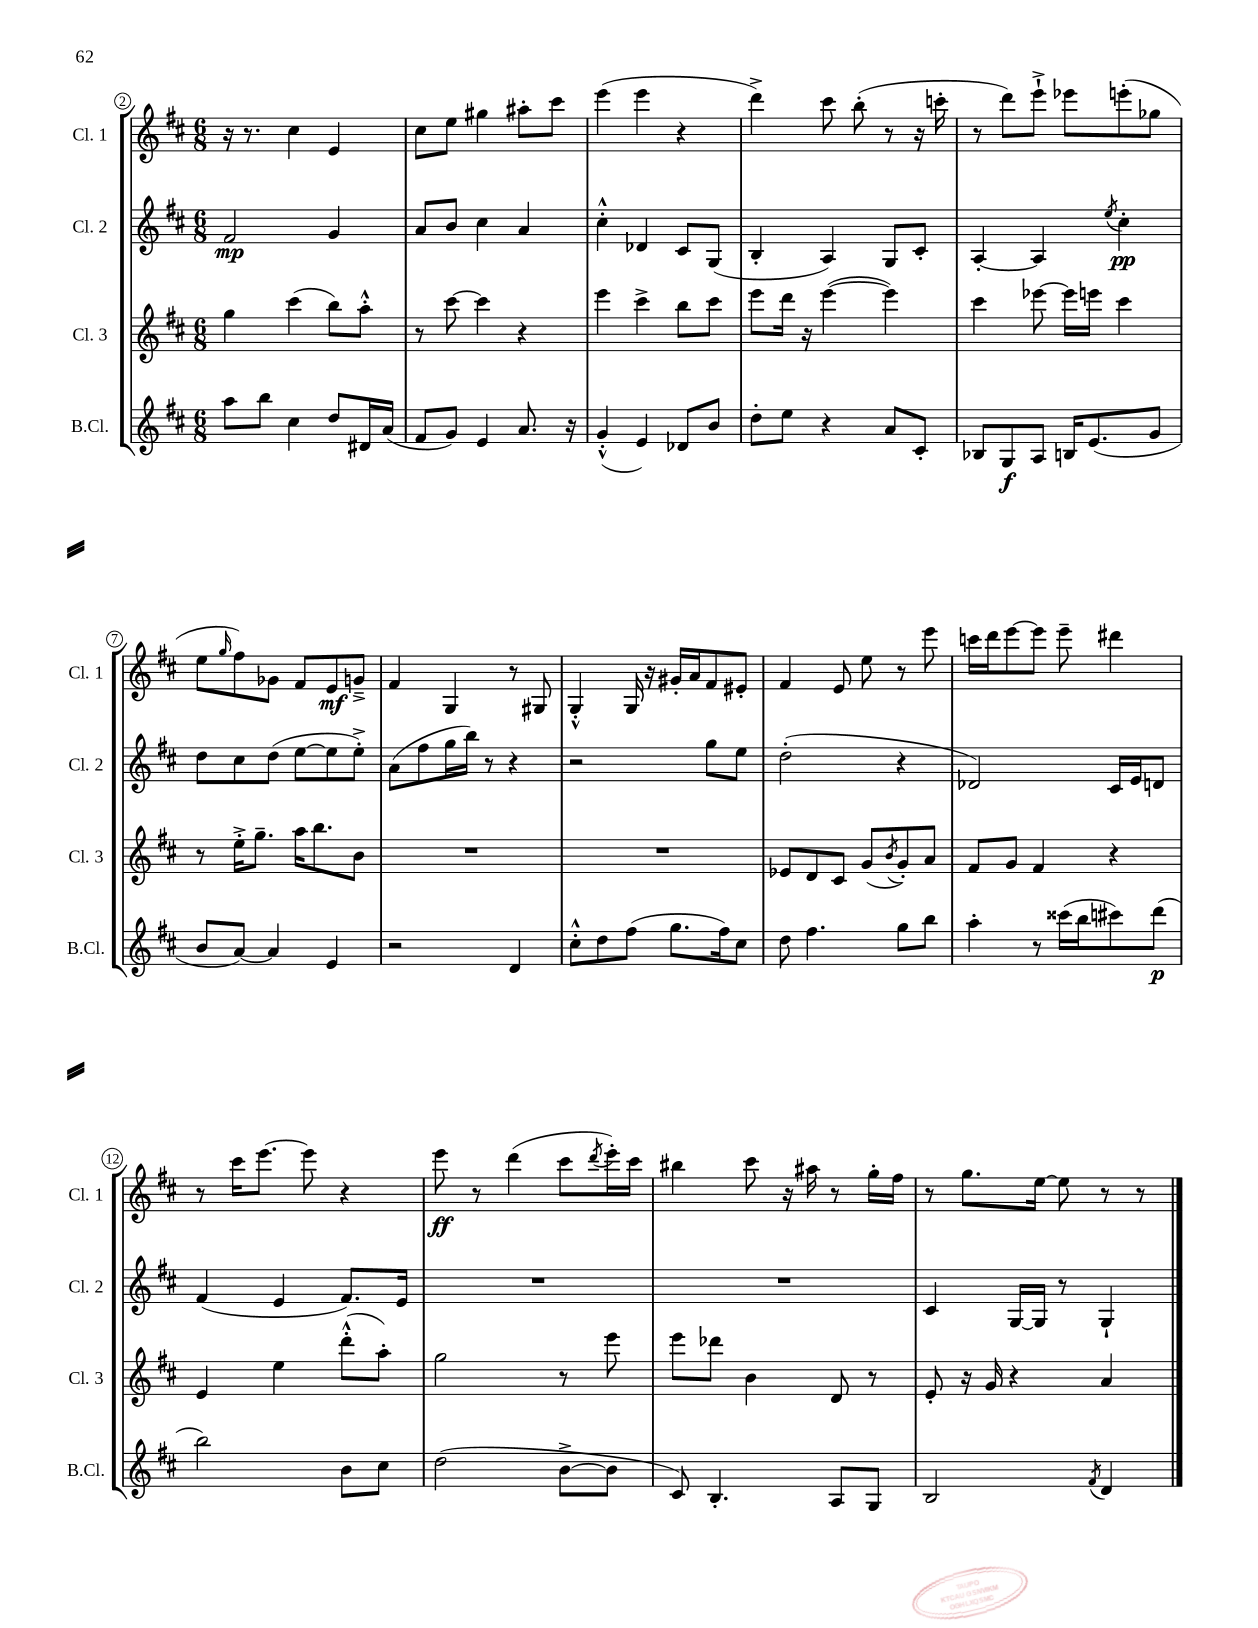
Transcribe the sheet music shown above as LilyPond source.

<<
\new StaffGroup <<
\new Staff = "s0" \with { instrumentName = "Cl. 1" shortInstrumentName = "Cl. 1" } {
    \clef treble \key d \major \numericTimeSignature \time 6/8
    r16 r8. cis''4 e'4 |
    cis''8 e''8 gis''4 ais''8-. cis'''8 |
    e'''4( e'''4 r4 |
    d'''4->) cis'''8 b''8-.( r8 r16 c'''16-. |
    r8 d'''8) e'''8-!-> ees'''8 e'''8-.( ges''8 |
    e''8 \grace { g''16 } fis''8) ges'8 fis'8 e'8\mf g'8---> |
    fis'4 g4 r8 gis8 |
    g4-.-^ g16 r16 gis'16-. a'16 fis'8 eis'8-. |
    fis'4 e'8 e''8 r8 e'''8 |
    c'''16 d'''16 e'''8~ e'''8 e'''8-- dis'''4 |
    r8 cis'''16 e'''8.~ e'''8 r4 |
    e'''8\ff r8 d'''4( cis'''8 \acciaccatura { d'''8 } e'''16-.) cis'''16 |
    bis''4 cis'''8 r16 ais''16 r8 g''16-. fis''16 |
    r8 g''8. e''16~ e''8 r8 r8 \bar "|." |
}
\new Staff = "s1" \with { instrumentName = "Cl. 2" shortInstrumentName = "Cl. 2" } {
    \clef treble \key d \major \numericTimeSignature \time 6/8
    fis'2\mp g'4 |
    a'8 b'8 cis''4 a'4 |
    cis''4-.-^ des'4 cis'8 g8( |
    b4-. a4) g8 cis'8-. |
    a4~-. a4 \acciaccatura { e''8 } cis''4-.\pp |
    d''8 cis''8 d''8( e''8~ e''8 e''8-.->) |
    a'8( fis''8 g''16 b''16) r8 r4 |
    r2 g''8 e''8 |
    d''2-.( r4 |
    des'2) cis'16 e'16 d'8 |
    fis'4( e'4 fis'8.) e'16 |
    R2. |
    R2. |
    cis'4 g16~ g16 r8 g4-! \bar "|." |
}
\new Staff = "s2" \with { instrumentName = "Cl. 3" shortInstrumentName = "Cl. 3" } {
    \clef treble \key d \major \numericTimeSignature \time 6/8
    g''4 cis'''4( b''8) a''8-.-^ |
    r8 cis'''8~ cis'''4 r4 |
    e'''4 cis'''4-> b''8 cis'''8 |
    e'''8 d'''16 r16 e'''4~( e'''4) |
    cis'''4 ees'''8~ ees'''16 e'''16 cis'''4 |
    r8 e''16-.-> g''8.-- a''16 b''8. b'8 |
    R2. |
    R2. |
    ees'8 d'8 cis'8 g'8( \acciaccatura { b'8 } g'8-.) a'8 |
    fis'8 g'8 fis'4 r4 |
    e'4 e''4 d'''8-.-^( a''8-.) |
    g''2 r8 e'''8 |
    e'''8 des'''8 b'4 d'8 r8 |
    e'8-. r16 g'16 r4 a'4 \bar "|." |
}
\new Staff = "s3" \with { instrumentName = "B.Cl." shortInstrumentName = "B.Cl." } {
    \clef treble \key d \major \numericTimeSignature \time 6/8
    a''8 b''8 cis''4 d''8 dis'16 a'16( |
    fis'8 g'8) e'4 a'8. r16 |
    g'4-.-^( e'4) des'8 b'8 |
    d''8-. e''8 r4 a'8 cis'8-. |
    bes8 g8\f a8 b16 e'8.( g'8 |
    b'8 a'8~) a'4 e'4 |
    r2 d'4 |
    cis''8-.-^ d''8 fis''8( g''8. fis''16) cis''8 |
    d''8 fis''4. g''8 b''8 |
    a''4-. r8 cisis'''16( b''16 cis'''8) d'''8\p( |
    b''2) b'8 cis''8 |
    d''2( b'8~-> b'8 |
    cis'8) b4.-. a8 g8 |
    b2 \acciaccatura { fis'8 } d'4 \bar "|." |
}
>>
>>
\layout { \context { \Score currentBarNumber = #2 \override BarNumber.stencil = #(make-stencil-circler 0.1 0.3 ly:text-interface::print) } }
